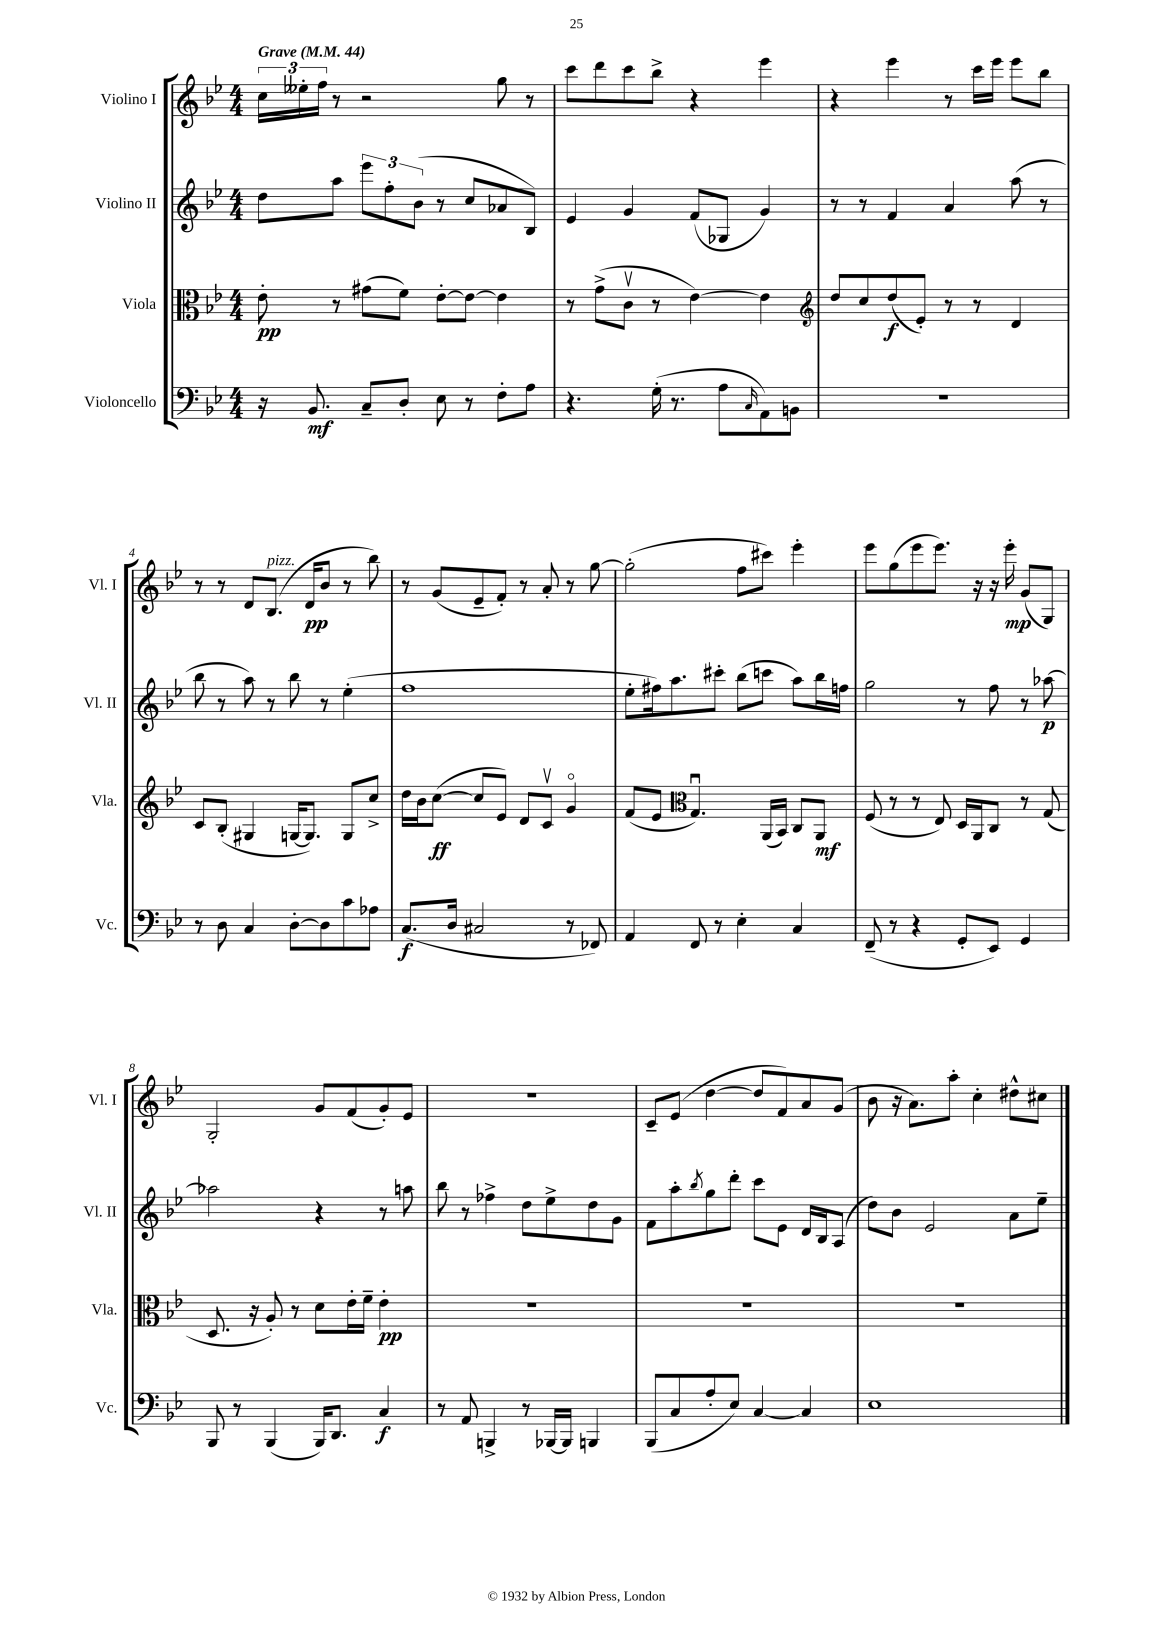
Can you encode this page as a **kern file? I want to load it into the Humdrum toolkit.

**kern	**kern	**kern	**kern
*staff4	*staff3	*staff2	*staff1
*clefF4	*clefC3	*clefG2	*clefG2
*k[b-e-]	*k[b-e-]	*k[b-e-]	*k[b-e-]
*M4/4	*M4/4	*M4/4	*M4/4
*MM44	*MM44	*MM44	*MM44
16r	8e-'	8dd	24cc
.	.	.	24ee--'
8.BB-	.	.	.
.	.	.	24ff
.	8r	8aa	8r
8C~	(8g#	12eee-	2r
.	.	12ff'	.
8D'	8f)	.	.
.	.	(12b-	.
8E-	[8e-'	8r	.
8r	8e-_	8cc	.
8F'	4e-]	8a-	8gg
8A	.	8B-)	8r
=	=	=	=
4.r	8r	4e-	8ccc
.	(8g^	.	8ddd
.	8cv	4g	8ccc
(16G'	8r	.	8bb-^
8.r	.	.	.
.	[4e-)	(8f	4r
8A	.	8G-	.
16qqC	.	.	.
8AA)	4e-]	4g)	4eee-
8BB	.	.	.
=	=	=	=
*	*clefG2	*	*
1r	8dd	8r	4r
.	8cc	8r	.
.	(8dd	4f	4eee-
.	8e-')	.	.
.	8r	4a	8r
.	8r	.	16ccc
.	.	.	16eee-
.	4d	(8aa	8eee-
.	.	8r	8bb-
=	=	=	=
8r	8c	8bb-	8r
8D	(8B-'	8r	8r
4C	4G#	8aa)	8d
.	.	8r	(8.B-
[8D'	[16G	8bb-	.
.	8.G])	.	16d
8D]	.	8r	8b-
8c	8G	(4ee-'	8r
8A-	8cc^	.	8bb-)
=	=	=	=
(8.C	16dd	1ff	8r
.	16b-	.	.
.	([8cc	.	(8g
16D	.	.	.
2C#	8cc]	.	8e-~
.	8e-)	.	8f')
.	8d	.	8r
.	8cv	.	8a'
8r	4go	.	8r
8FF-)	.	.	[8gg
=	=	=	=
4AA	(8f	8ee-'	(2gg']
.	8e-	16ff#)	.
.	.	8.aa	.
*	*clefC3	*	*
8FF	4.Gu)	.	.
8r	.	8ccc#'	.
4E-'	.	(8bb-	8ff
.	(16AA	8ccc	8ccc#)
.	16BB-)	.	.
4C	8C	8aa)	4eee-'
.	8AA	16bb-	.
.	.	16ff	.
=	=	=	=
(8FF~	(8F	2gg	8eee-
8r	8r	.	(8gg
4r	8r	.	8eee-
.	8E-)	.	8.eee-)
8GG'	16D	8r	.
.	16AA	.	16r
8EE-)	8C	8ff	16r
.	.	.	16eee-'
4GG	8r	8r	(8g
.	(8G	[8aa-	8G)
=	=	=	=
8BBB-	8.D	2aa-]	2G'
8r	.	.	.
.	16r	.	.
(4BBB-	8A')	.	.
.	8r	.	.
16BBB-)	8d	4r	8g
8.DD	.	.	.
.	16e-'	.	(8f
.	16f~	.	.
4C	4e-'	8r	8g')
.	.	8aa	8e-
=	=	=	=
8r	1r	8bb-	1r
8AA	.	8r	.
4BBB^	.	4ff-^	.
8r	.	8dd	.
[16BBB-	.	8ee-^	.
16BBB-]	.	.	.
4BBB	.	8dd	.
.	.	8g	.
=	=	=	=
(8BBB-	1r	8f	8c~
8C	.	8aa'	(8e-
.	.	8qbb-	.
8A'	.	8gg	[4dd
8E-)	.	8ddd'	.
[4C	.	8ccc	8dd]
.	.	8e-	8f)
4C]	.	16d	8a
.	.	16B-	.
.	.	(8A	(8g
=	=	=	=
1E-	1r	8dd)	8b-
.	.	8b-	16r
.	.	.	8.a)
.	.	2e-	.
.	.	.	8aa'
.	.	.	4cc'
.	.	8a	8dd#^^
.	.	8ee-~	8cc#
==	==	==	==
*-	*-	*-	*-
